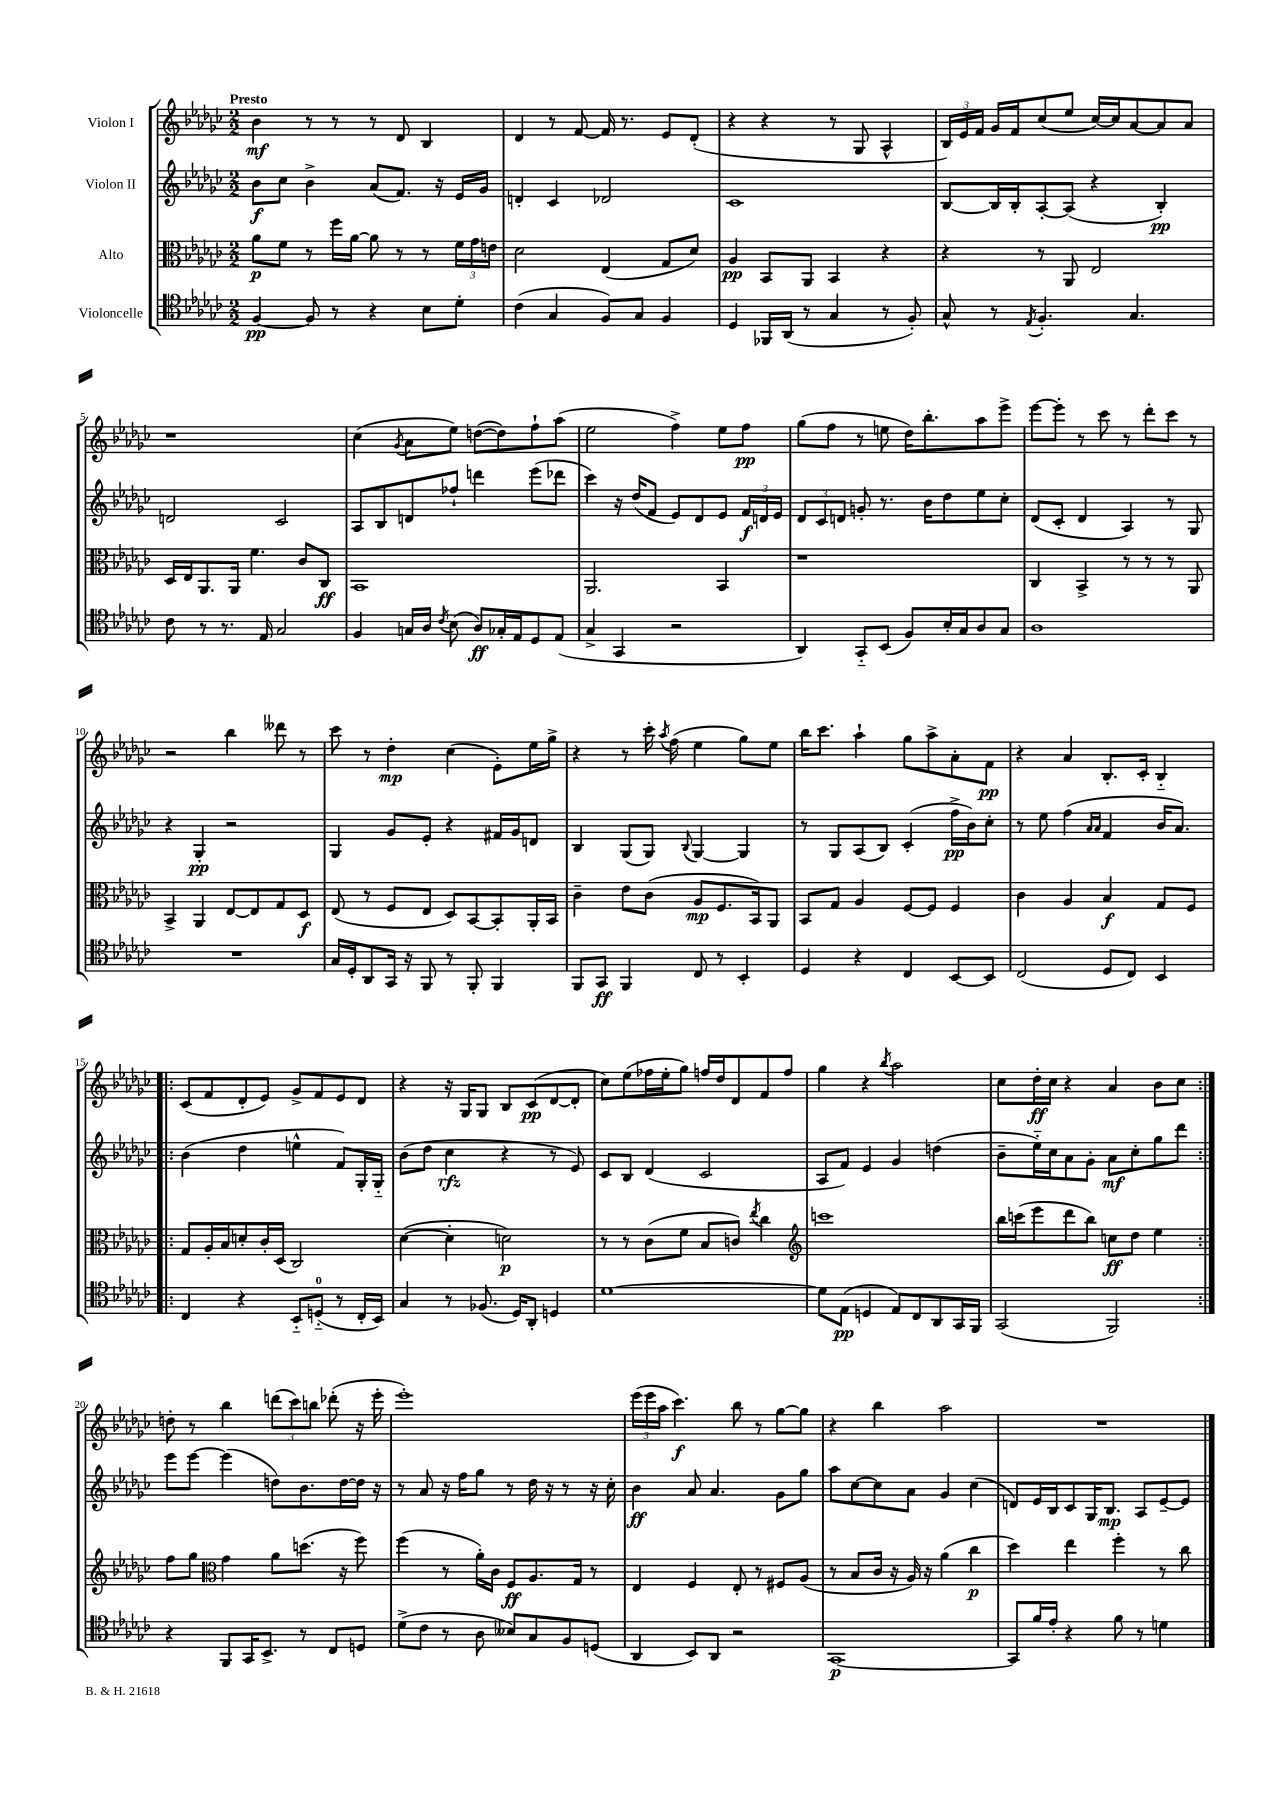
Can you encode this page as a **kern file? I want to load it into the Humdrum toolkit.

**kern	**kern	**kern	**kern
*staff4	*staff3	*staff2	*staff1
*clefC4	*clefC3	*clefG2	*clefG2
*k[b-e-a-d-g-c-]	*k[b-e-a-d-g-c-]	*k[b-e-a-d-g-c-]	*k[b-e-a-d-g-c-]
*M2/2	*M2/2	*M2/2	*M2/2
[4F	8a-	8b-	4b-
.	8f	8cc-	.
8F]	8r	4b-^	8r
8r	16ff	.	8r
.	[16a-	.	.
4r	8a-]	(8a-	8r
.	8r	8.f)	8d-
8B-	8r	.	4B-
.	.	16r	.
8d-'	24f	16e-	.
.	24g-	.	.
.	.	16g-	.
.	24e	.	.
=	=	=	=
(4c-	2d-	4d'	4d-
4G-	.	4c-	8r
.	.	.	[8f
8F)	(4E-	2d-	16f]
.	.	.	8.r
8G-	.	.	.
4F	8G-	.	8e-
.	8d-)	.	(8d-'
=	=	=	=
4D-	4A-	1c-	4r
16FF-	8BB-	.	4r
(16AA-	.	.	.
8r	8AA-	.	.
4G-	4BB-	.	8r
.	.	.	8G-
8r	4r	.	4A-^^
8F')	.	.	.
=	=	=	=
8G-^^	4r	[8B-	24B-)
.	.	.	24e-
.	.	.	24f
8r	.	16B-]	16g-
.	.	16B-'	16f
8qE-	.	.	.
4.F'	8r	[8A-'	(8cc-
.	8AA-	(8A-]	8ee-
.	2E-	4r	[16cc-)
.	.	.	16cc-]
4.G-	.	.	[8a-
.	.	4B-')	8a-]
.	.	.	8a-
=	=	=	=
8c-	16D-	2d	1r
.	16E-	.	.
8r	8.AA-	.	.
8.r	.	.	.
.	16AA-	.	.
.	4.f	.	.
16E-	.	.	.
2G-	.	2c-	.
.	8c-	.	.
.	8C-	.	.
=	=	=	=
4F	1BB-	8A-	(4cc-
.	.	8B-	.
.	.	.	8qg-
16G	.	8d	8a-
16A-	.	.	.
8qc-	.	.	.
(8B-	.	8ff-`	8ee-)
8A-)	.	4ddd	([8dd
16G-'	.	.	8dd])
16E-	.	.	.
8D-	.	(8eee-	8ff`
(8E-	.	8ddd-	(8aa-
=	=	=	=
4G-^	2.AA-	4ccc-)	2ee-
4GG-	.	16r	.
.	.	(16dd-	.
.	.	8f	.
2r	.	8e-)	4ff^)
.	.	8d-	.
.	4BB-	8e-	8ee-
.	.	24f	8ff
.	.	24d	.
.	.	24e-	.
=	=	=	=
4AA-)	1r	12d-	(8gg-
.	.	12c-	.
.	.	.	8ff
.	.	12d	.
8GG-'~	.	8g'	8r
(8BB-	.	8.r	8ee
8F)	.	.	16dd-)
.	.	16b-	8.bb-'
16B-'	.	8dd-	.
16G-	.	.	.
8A-	.	8ee-	8aa-
8G-	.	8cc-'	8eee-^
=	=	=	=
1A-	4C-	(8d-	[8eee-
.	.	8c-'	8eee-']
.	4BB-^	4d-	8r
.	.	.	8ccc-
.	8r	4A-)	8r
.	8r	.	8ddd-'
.	8r	8r	8ccc-
.	8AA-	8G-	8r
=	=	=	=
1r	4BB-^	4r	2r
.	4AA-	4G-'	.
.	[8E-	2r	4bb-
.	8E-]	.	.
.	8G-	.	8ddd--
.	8D-	.	8r
=	=	=	=
16G-	(8E-	4G-	8ccc-
16D-'	.	.	.
8AA-	8r	.	8r
16GG-	8F	8g-	4dd-'
16r	.	.	.
8FF	8E-	8e-'	.
8r	8D-)	4r	(4cc-
8FF'	[8BB-	.	.
4FF	8BB-']	16f#	8e-')
.	.	16g-	.
.	16AA-'	8d	16ee-
.	16BB-	.	16gg-^
=	=	=	=
8FF	4c-~	4B-	4r
8GG-	.	.	.
4FF	8e-	(8G-	8r
.	(8c-	8G-)	16ccc-'
.	.	.	8qaa-
.	.	.	(16ff
.	.	8qqB-	.
8C-	8A-	[4G-	4ee-
8r	8.F	.	.
4BB-'	.	4G-]	8gg-)
.	16BB-)	.	.
.	8AA-	.	8ee-
=	=	=	=
4D-	8BB-	8r	16bb-
.	.	.	8.ccc-
.	8G-	8G-	.
4r	4A-	(8A-	4aa-`
.	.	8B-)	.
4C-	[8F	(4c-'	8gg-
.	8F]	.	8aa-^
[8BB-	4F	16ff^	8a-'
.	.	16b-)	.
8BB-]	.	8cc-'	8f
=	=	=	=
(2C-	4c-	8r	4r
.	.	8ee-	.
.	4A-	(4ff	4a-
.	.	16qqa-	.
.	.	16qqa-	.
8D-	4B-	4f	8.B-'
8C-)	.	.	.
.	.	.	16c-'
4BB-	8G-	16b-	4B-'~
.	.	8.a-)	.
.	8F	.	.
=!|:	=!|:	=!|:	=!|:
4C-	8G-	(4b-	(8c-
.	16A-'	.	8f
.	16B-	.	.
4r	8d'	4dd-	8d-'
.	16c-'	.	8e-)
.	(16D-	.	.
8BB-'~	2C-)	4ee^^	8g-^
(8D'~	.	.	8f
8r	.	8f)	8e-
16C-'	.	16G-'	8d-
16BB-)	.	16G-'~	.
=	=	=	=
4G-	([4d-	(8b-	4r
.	.	8dd-	.
8r	4d-']	4cc-	16r
.	.	.	16G-
(8.F-	.	.	8G-
.	2d)	4r	8B-
16D-)	.	.	.
8AA-'	.	.	(8c-
4D	.	8r	[8d-
.	.	8e-)	8d-']
=	=	=	=
[1d-	8r	8c-	8cc-)
.	8r	8B-	(8ee-
.	(8c-	(4d-	16ff-
.	.	.	16ee-'
.	8f	.	8gg-)
.	8B-	2c-	16ff
.	.	.	16dd-
.	8c)	.	8d-
.	8qee-	.	.
.	4cc-	.	8f
.	.	.	8ff
=	=	=	=
*	*clefG2	*	*
8d-]	1ccc	8A-	4gg-
(8E-	.	8f)	.
4D	.	4e-	4r
.	.	.	8qbb-
8E-)	.	4g-	2aa-
8C-	.	.	.
8AA-	.	(4dd	.
16GG-	.	.	.
16FF	.	.	.
=	=	=	=
(2GG-	16bb-	8b-~	8cc-
.	(16ccc	.	.
.	8eee-	16ee-'~)	16dd-'
.	.	16cc-	16cc-
.	8ddd-	8a-	4r
.	8bb-)	8g-'	.
2FF)	8cc	8a-	4a-
.	8dd-	8cc-'	.
.	4ee-	8gg-	8b-
.	.	8ddd-	8cc-
=:|!	=:|!	=:|!	=:|!
4r	8ff	8eee-	8dd'
.	8gg-	[8eee-	8r
*	*clefC3	*	*
8FF	4g-	(4eee-]	4bb-
16GG-	.	.	.
8.BB-^	.	.	.
.	8a-	8dd)	(12ddd
.	.	.	12ccc-)
8r	(8.dd	8.b-	.
.	.	.	12bb
8C-	.	.	(8ddd-'
.	16r	[16dd	.
8D	8ff)	16dd]	16r
.	.	16r	16eee-'
=	=	=	=
(8d-^	(4ff	8r	1eee-')
8c-	.	8a-	.
8r	8r	16r	.
.	.	16ff	.
8A-	16a-')	8gg-	.
.	16c-	.	.
8B--)	8F	8r	.
8G-	8.A-	16dd-	.
.	.	16r	.
8F	.	8r	.
.	16G-	.	.
(8D	8r	16r	.
.	.	16cc-'	.
=	=	=	=
4AA-	4E-	4b-	(24eee-
.	.	.	24eee-
.	.	.	24aa-
.	.	.	4.ccc-)
8BB-)	4F	8a-	.
8AA-	.	4.a-	.
2r	8E-'	.	8bb-
.	8r	.	8r
.	8F#	8g-	[8gg-
.	(8A-	8gg-	8gg-]
=	=	=	=
[1GG-	8r	8aa-	4r
.	8B-	[8cc-	.
.	16c-	8cc-]	4bb-
.	16r	.	.
.	16A-)	8a-	.
.	16r	.	.
.	(4a-	4g-	2aa-
.	4cc-	(4cc-	.
=	=	=	=
8GG-]	4dd-)	8d)	1r
16f	.	16e-	.
16e-'	.	16B-	.
4r	4ee-	8c-	.
.	.	16G-	.
.	.	8.B-	.
8f	4ff'	.	.
8r	.	8A-	.
4d	8r	[8e-~	.
.	8cc-	8e-]	.
==	==	==	==
*-	*-	*-	*-
